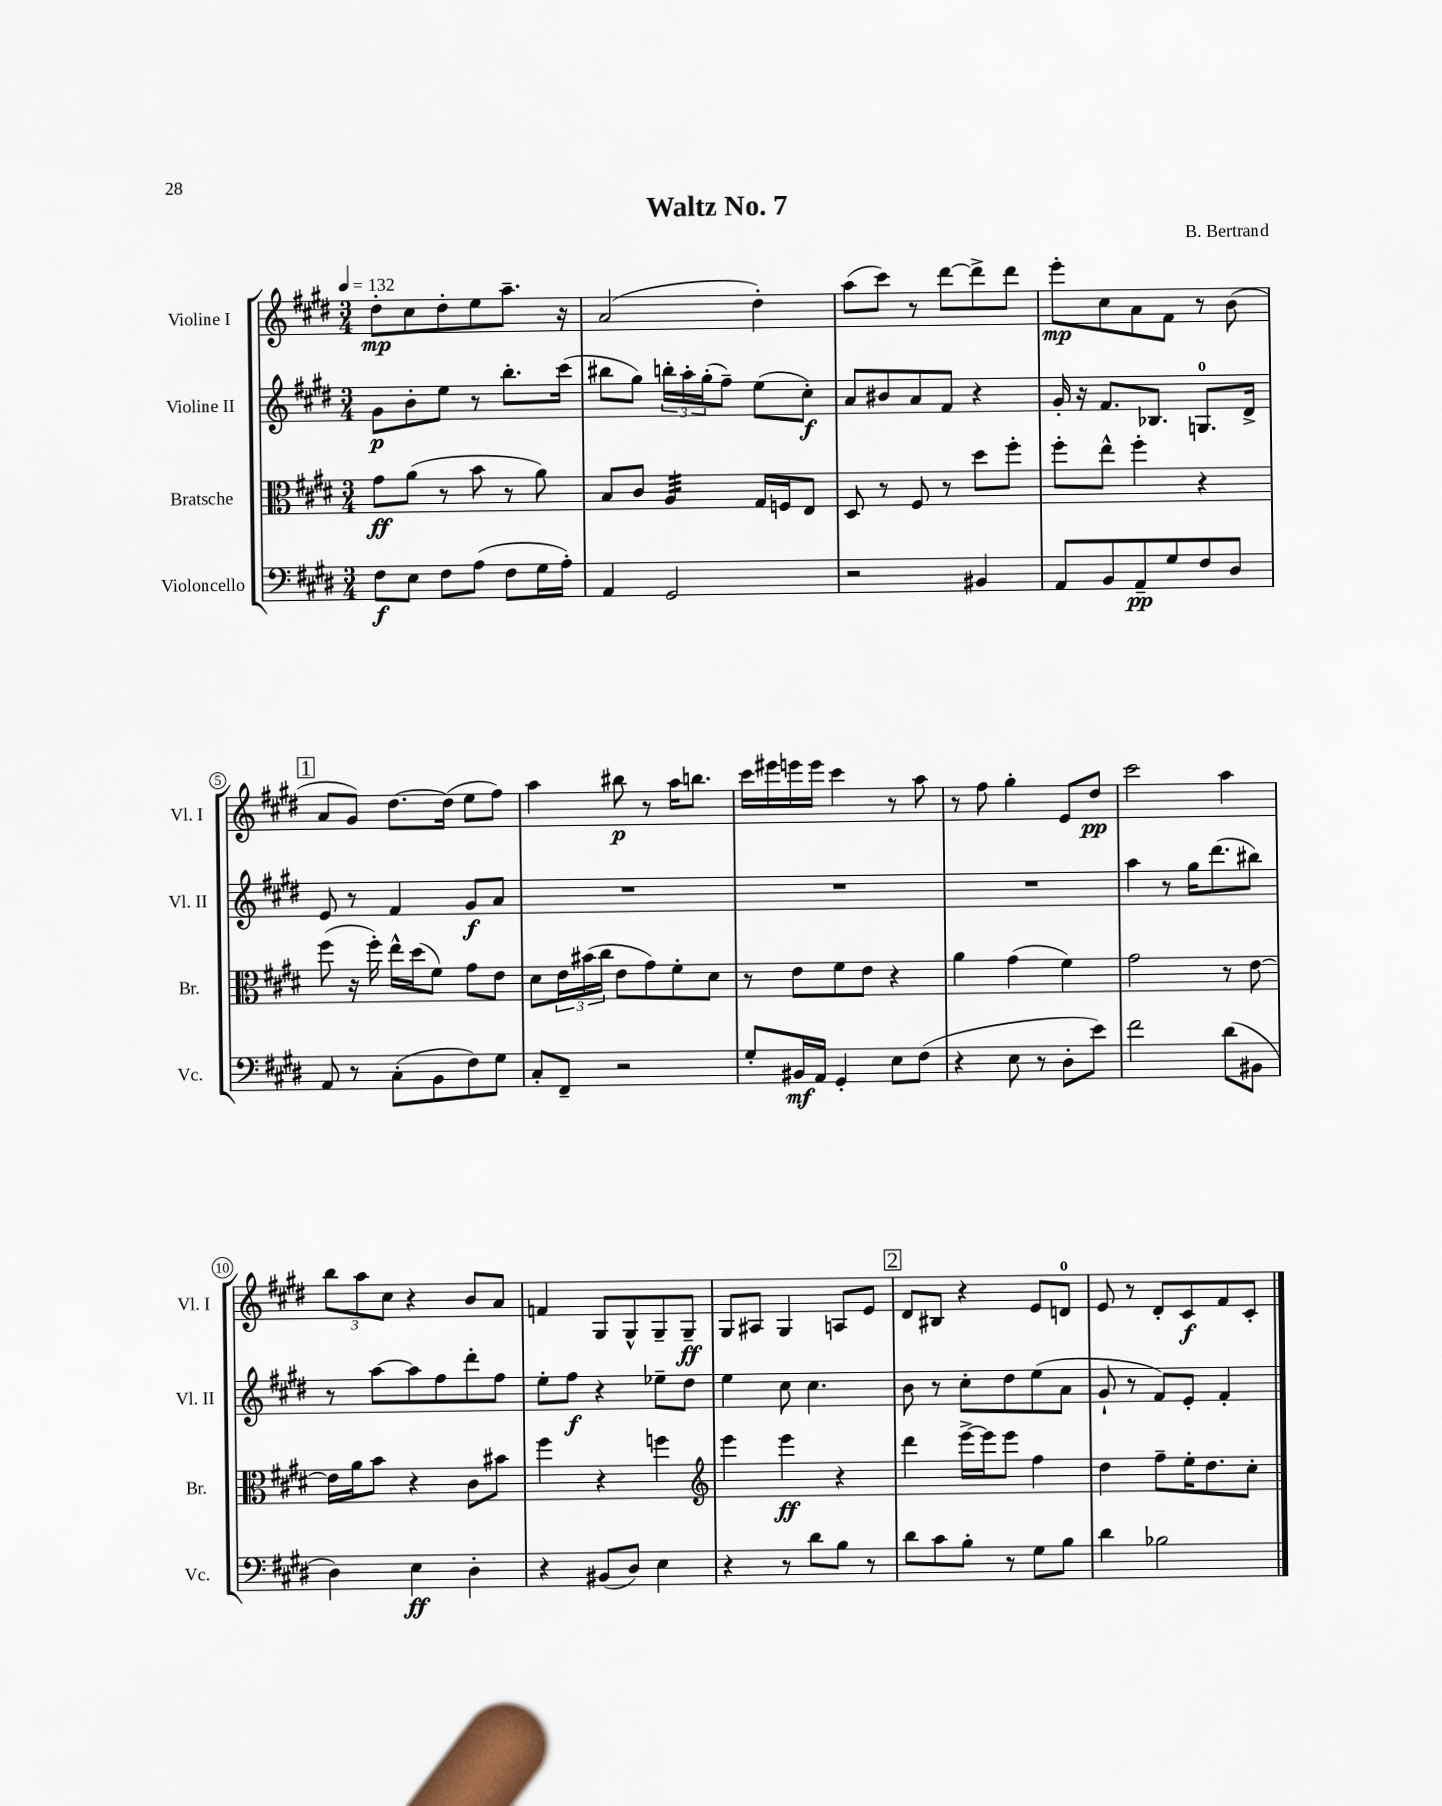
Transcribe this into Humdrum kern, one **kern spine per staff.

**kern	**dynam	**kern	**dynam	**kern	**dynam	**kern	**dynam
*part4	*part4	*part3	*part3	*part2	*part2	*part1	*part1
*staff4	*staff4	*staff3	*staff3	*staff2	*staff2	*staff1	*staff1
*I"Violoncello	*	*I"Bratsche	*	*I"Violine II	*	*I"Violine I	*
*I'Vc.	*	*I'Br.	*	*I'Vl. II	*	*I'Vl. I	*
*clefF4	*	*clefC3	*	*clefG2	*	*clefG2	*
*k[f#c#g#d#]	*	*k[f#c#g#d#]	*	*k[f#c#g#d#]	*	*k[f#c#g#d#]	*
*M3/4	*	*M3/4	*	*M3/4	*	*M3/4	*
*MM132	*	*MM132	*	*MM132	*	*MM132	*
=1	=1	=1	=1	=1	=1	=1	=1
8F#\L	f	8g#\L	ff	8g#\L	p	8dd#'\L	mp
8E\J	.	(8a\J	.	8b'\	.	8cc#\	.
8F#\L	.	8r	.	8ee\J	.	8dd#'\	.
(8A\J	.	8b\	.	8r	.	8ee\	.
8F#\L	.	8r	.	8.bb'\L	.	8.aa~\J	.
16G#\L	.	8a\)	.	.	.	.	.
16A'\JJ)	.	.	.	(16ccc#\Jk	.	16r	.
=2	=2	=2	=2	=2	=2	=2	=2
4AA/	.	8B/L	.	8bb#X\L	.	(2a/	.
.	.	8c#/J	.	8gg#\J)	.	.	.
*	*	*tremolo	*	*	*	*	*
2GG#/	.	32A/LLL	.	24bbn'\LL	.	.	.
.	.	32A/	.	.	.	.	.
.	.	.	.	24aa'\	.	.	.
.	.	32A/	.	.	.	.	.
.	.	.	.	(24gg#'\J	.	.	.
.	.	32A/	.	.	.	.	.
.	.	32A/	.	8ff#~\J)	.	.	.
.	.	32A/	.	.	.	.	.
.	.	32A/	.	.	.	.	.
.	.	32A/JJJ	.	.	.	.	.
*	*	*Xtremolo	*	*	*	*	*
.	.	16G#/LL	.	(8ee\L	.	4dd#'\)	.
.	.	16Fn/J	.	.	.	.	.
.	.	8E/J	.	8cc#'\J)	f	.	.
=3	=3	=3	=3	=3	=3	=3	=3
2r	.	8D#/	.	8a/L	.	(8aa\L	.
.	.	8r	.	8b#X/	.	8ccc#\J)	.
.	.	8F#/	.	8a/	.	8r	.
.	.	8r	.	8f#/J	.	[8ddd#\L	.
4BB#X/	.	8dd#\L	.	4r	.	8ddd#^\]	.
.	.	8ff#'\J	.	.	.	8ddd#\J	.
=4	=4	=4	=4	=4	=4	=4	=4
8AA/L	.	8ff#'\L	.	16g#'/	.	8eee'\L	mp
.	.	.	.	16r	.	.	.
8BB/	.	8ee^^\J	.	8.f#/L	.	8cc#\	.
8AA~/	pp	4ff#'\	.	.	.	8a\	.
.	.	.	.	8.B-X/J	.	.	.
8G#/	.	.	.	.	.	8f#\J	.
8F#/	.	4r	.	8.Gn/L	.	8r	.
8D#/J	.	.	.	.	.	(8b\	.
.	.	.	.	16d#^/Jk	.	.	.
!!LO:LB:g=z
!!LO:REH:place=s1:t=1
=5	=5	=5	=5	=5	=5	=5	=5
8AA/	.	(8ff#\	.	8e/	.	8a/L	.
8r	.	16r	.	8r	.	8g#/J)	.
.	.	16ff#'\)	.	.	.	.	.
(8C#'\L	.	16ee^^\LL	.	4f#/	.	[8.dd#\L	.
.	.	(16dd#\J	.	.	.	.	.
8BB\	.	8f#\J)	.	.	.	.	.
.	.	.	.	.	.	(16dd#\Jk]	.
8F#\)	.	8g#\L	.	8g#/L	f	8ee\L	.
8G#\J	.	8e\J	.	8a/J	.	8ff#\J)	.
=6	=6	=6	=6	=6	=6	=6	=6
8C#'/L	.	8d#\L	.	2.r	.	4aa\	.
8FF#~/J	.	24e\L	.	.	.	.	.
.	.	(24b#X\	.	.	.	.	.
.	.	24cc#\JJ	.	.	.	.	.
2r	.	8e\L	.	.	.	8bb#X\	p
.	.	8g#\)	.	.	.	8r	.
.	.	8f#'\	.	.	.	16aa\KL	.
.	.	.	.	.	.	8.bbn\J	.
.	.	8d#\J	.	.	.	.	.
=7	=7	=7	=7	=7	=7	=7	=7
8G#'/L	.	8r	.	2.r	.	16ccc#\LL	.
.	.	.	.	.	.	16eee#X\	.
16BB#X/L	mf	8e\L	.	.	.	16eeen\	.
16AA/JJ	.	.	.	.	.	16eee\JJ	.
4GG#'/	.	8f#\	.	.	.	4ccc#\	.
.	.	8e\J	.	.	.	.	.
8E\L	.	4r	.	.	.	8r	.
(8F#\J	.	.	.	.	.	8aa\	.
=8	=8	=8	=8	=8	=8	=8	=8
4r	.	4a\	.	2.r	.	8r	.
.	.	.	.	.	.	8ff#\	.
8E\	.	(4g#\	.	.	.	4gg#'\	.
8r	.	.	.	.	.	.	.
8D#'\L	.	4f#\)	.	.	.	8e/L	.
8e\J)	.	.	.	.	.	8dd#/J	pp
=9	=9	=9	=9	=9	=9	=9	=9
2f#\	.	2g#\	.	4aa\	.	2ccc#\	.
.	.	.	.	8r	.	.	.
.	.	.	.	16gg#\KL	.	.	.
.	.	.	.	(8.ddd#\	.	.	.
(8d#\L	.	8r	.	.	.	4aa\	.
8BB#X\J	.	[8e\	.	8bb#X\J)	.	.	.
!!LO:LB:g=z
=10	=10	=10	=10	=10	=10	=10	=10
4D#\)	.	16e\LL]	.	8r	.	12bb\L	.
.	.	16a\J	.	.	.	.	.
.	.	.	.	.	.	12aa\	.
.	.	8b\J	.	[8aa\L	.	.	.
.	.	.	.	.	.	12cc#\J	.
4E\	ff	4r	.	8aa\]	.	4r	.
.	.	.	.	8ff#\	.	.	.
4D#'\	.	8c#\L	.	8ddd#'\	.	8b/L	.
.	.	8b#X\J	.	8ff#\J	.	8a/J	.
=11	=11	=11	=11	=11	=11	=11	=11
4r	.	4ff#\	.	8ee'\L	.	4fn/	.
.	.	.	.	8ff#\J	f	.	.
(8BB#X/L	.	4r	.	4r	.	8G#/L	.
8D#/J)	.	.	.	.	.	8G#^^/	.
4E\	.	4ffn\	.	8ee-X~\L	.	8G#~/	.
.	.	.	.	8dd#\J	.	8G#~/J	ff
=12	=12	=12	=12	=12	=12	=12	=12
*	*	*clefG2	*	*	*	*	*
4r	.	4eee\	.	4ee\	.	8G#/L	.
.	.	.	.	.	.	8A#X/J	.
8r	.	4eee\	ff	8cc#\	.	4G#/	.
8d#\L	.	.	.	4.cc#\	.	.	.
8B\J	.	4r	.	.	.	8An/L	.
8r	.	.	.	.	.	8e/J	.
!!LO:REH:place=s1:t=2
=13	=13	=13	=13	=13	=13	=13	=13
8d#\L	.	4ddd#\	.	8b\	.	8d#/L	.
8c#\	.	.	.	8r	.	8B#X/J	.
8B'\J	.	[16eee^\LL	.	8cc#'\L	.	4r	.
.	.	16eee\J]	.	.	.	.	.
8r	.	8eee\J	.	8dd#\	.	.	.
8G#\L	.	4ff#\	.	(8ee\	.	8e/L	.
8B\J	.	.	.	8a\J	.	8dn/J	.
=14	=14	=14	=14	=14	=14	=14	=14
4d#\	.	4dd#\	.	8g#`/	.	8e/	.
.	.	.	.	8r	.	8r	.
2B-X\	.	8ff#~\L	.	8f#/L)	.	8d#'/L	.
.	.	16ee'\K	.	8e'/J	.	8c#/	f
.	.	8.dd#\	.	.	.	.	.
.	.	.	.	4f#'/	.	8f#/	.
.	.	8cc#'\J	.	.	.	8c#'/J	.
==	==	==	==	==	==	==	==
*-	*-	*-	*-	*-	*-	*-	*-
